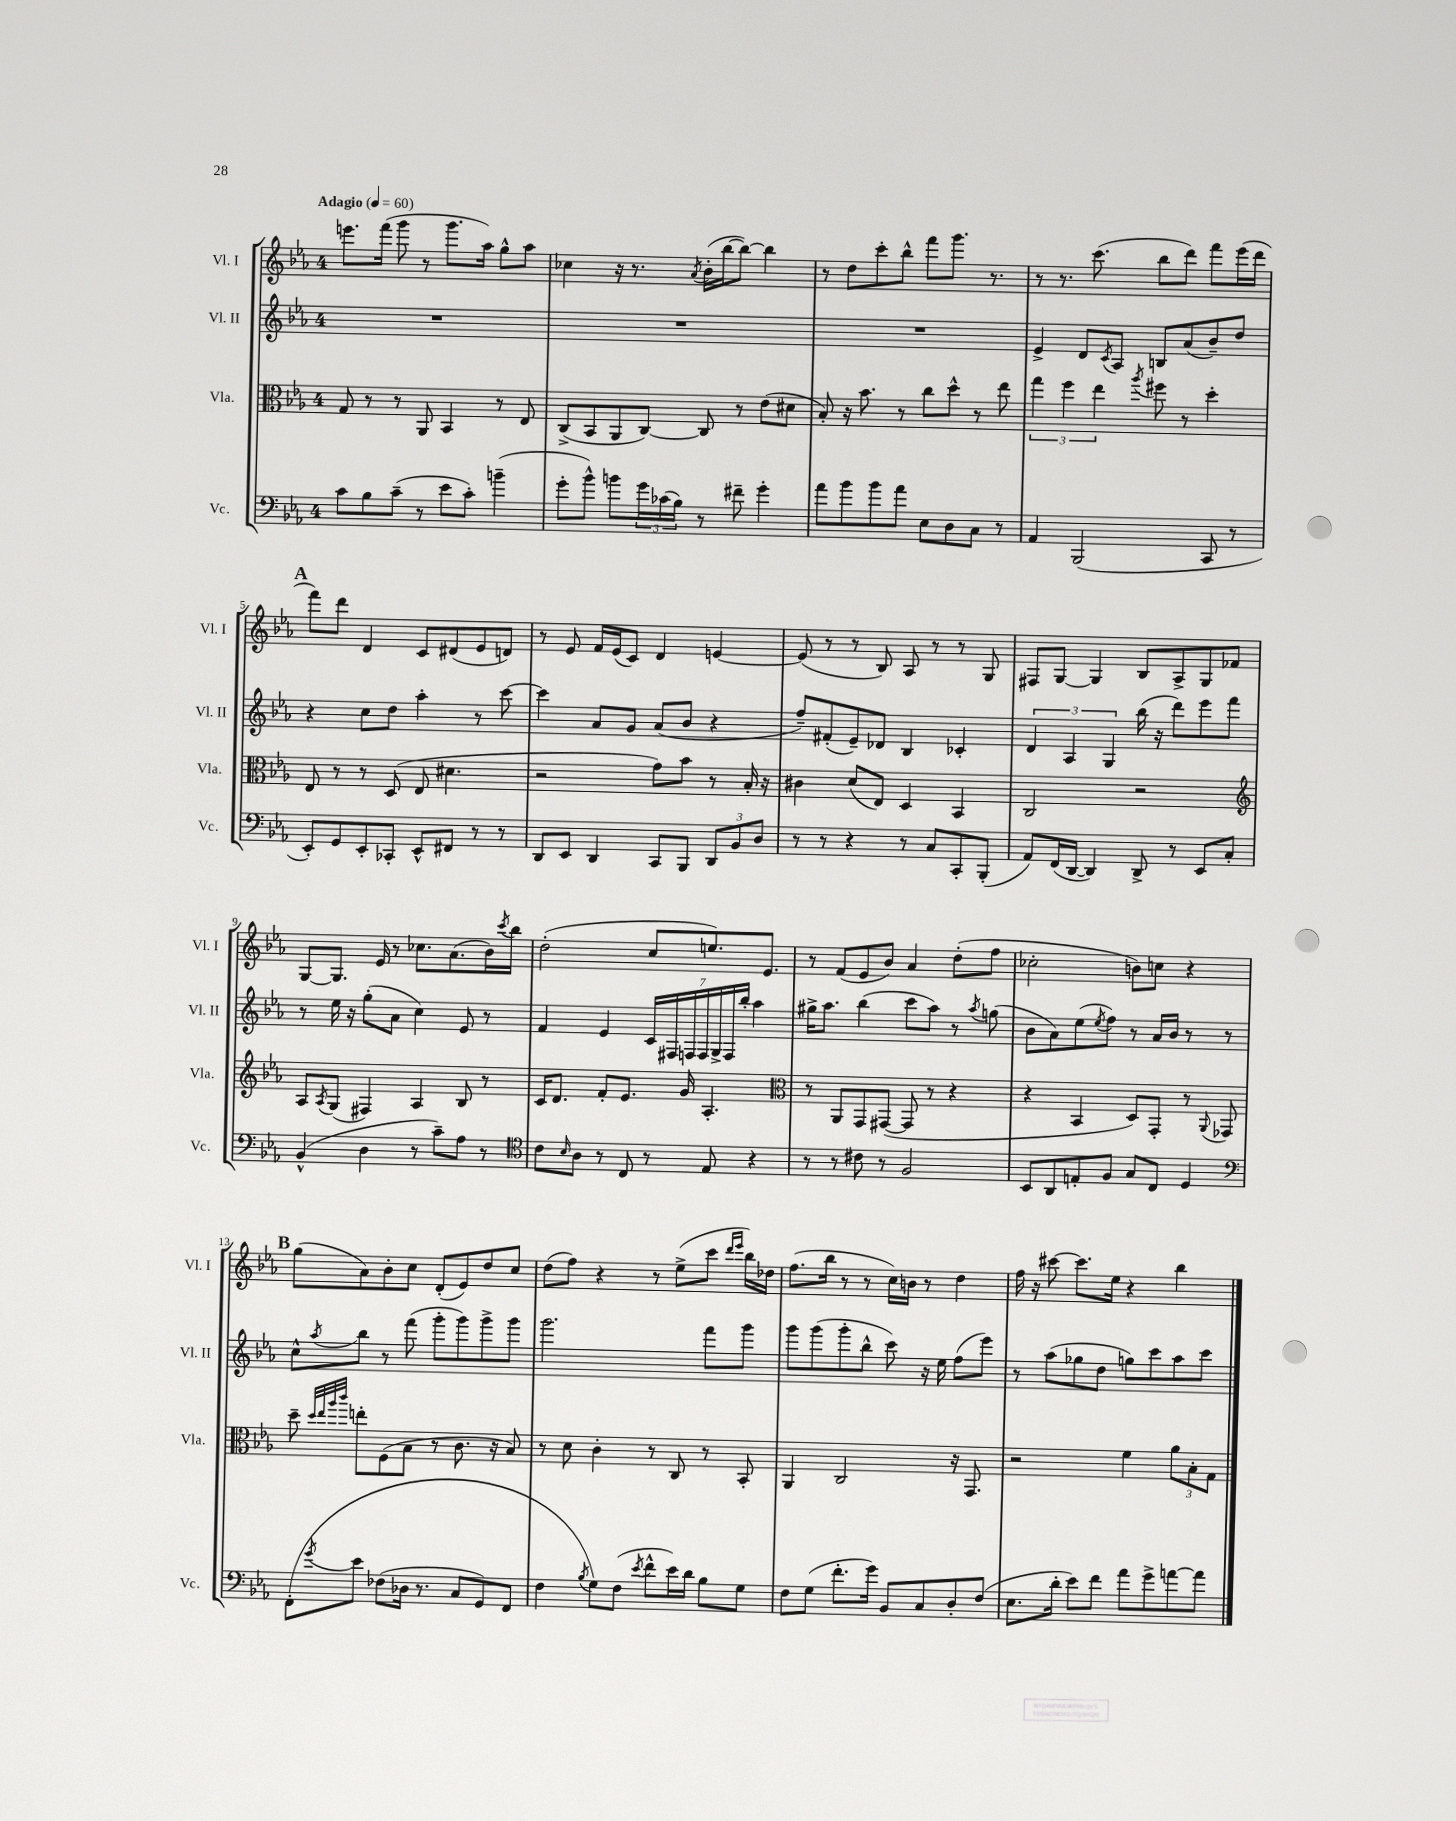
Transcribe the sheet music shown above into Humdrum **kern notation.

**kern	**kern	**kern	**kern
*part4	*part3	*part2	*part1
*staff4	*staff3	*staff2	*staff1
*I"Vc.	*I"Vla.	*I"Vl. II	*I"Vl. I
*I'Vc.	*I'Vla.	*I'Vl. II	*I'Vl. I
*clefF4	*clefC3	*clefG2	*clefG2
*k[b-e-a-]	*k[b-e-a-]	*k[b-e-a-]	*k[b-e-a-]
*M4/4	*M4/4	*M4/4	*M4/4
*MM60	*MM60	*MM60	*MM60
=1	=1	=1	=1
!	!	!	!LO:TX:a:B:t=Adagio
8c\L	8G/	1r	8.eeen\L
8B-\	8r	.	.
.	.	.	(16fff\Jk
(8c~\J	8r	.	8ggg\
8r	8AA-/	.	8r
8e-\L	4BB-/	.	8.ggg\L
8c'\J)	.	.	.
.	.	.	16aa-\Jk)
(4bn~\	8r	.	8gg^^\L
.	8E-/	.	8aa-\J
=2	=2	=2	=2
8g'\L	(8C^/L	1r	4cc-X\
8b-^^\J)	8BB-/	.	.
8bn\L	8AA-/	.	16r
.	.	.	8.r
24g\L	[8C/J)	.	.
(24c-X\	.	.	.
24B-\JJ)	.	.	.
.	.	.	8qa-/
8r	8C/]	.	(16b-'\LL
.	.	.	[16bb-\J
8f#X~\	8r	.	8bb-\J_)
4g'\	(8e-\L	.	4bb-\]
.	8d#X\J	.	.
=3	=3	=3	=3
8a-\L	8B-'/)	1r	8r
8b-\	16r	.	8dd\L
.	8.b-\	.	.
8b-\	.	.	8ccc'\
8a-\J	8r	.	8bb-^^\J
8E-\L	8cc\L	.	8fff\L
8D\	8dd^^\J	.	8.ggg\J
8C\J	8r	.	.
.	.	.	8.r
8r	8ee-\	.	.
=4	=4	=4	=4
4AA-/	6gg\	4e-^/	8r
.	.	.	8.r
.	6ff\	.	.
(2BBB-/	.	8d/L	.
.	.	.	(8.ccc\
.	6ee-\	.	.
.	.	8qc/	.
.	.	8A-/J	.
.	8qaa-/	.	.
.	8ff#X\	8Bn/L	8bb-\L
.	8r	(8a-/	8ddd\J)
8CC/	4dd'\	8b-~/)	8fff\L
8r	.	8dd/J	(16eee-\L
.	.	.	16ddd\JJ
!!LO:LB:g=z
!!LO:REH:place=s1:t=A
=5	=5	=5	=5
8EE-'/L)	8E-/	4r	8fff\L)
8GG/	8r	.	8ddd\J
8EE-'/	8r	8cc\L	4d/
8CC-X'/J	(8D/	8dd\J	.
8EE-^^/L	8E-/	4aa-'\	8c/L
8FF#X/J	4.d#X\	.	(8d#X/
8r	.	8r	8e-/
8r	.	[8ccc\	8dn/J)
=6	=6	=6	=6
8DD/L	2r	4ccc\]	8r
8EE-/J	.	.	8e-/
4DD/	.	8a-/L	16f/LL
.	.	.	(16e-/J
.	.	8g/J	8c/J)
8CC/L	8g\L)	(8a-/L	4d/
8BBB-/J	8b-\J	8b-/J	.
12DD/L	8r	4r	[4en/
12BB-/	.	.	.
.	16B-'/	.	.
12D/J	.	.	.
.	16r	.	.
=7	=7	=7	=7
8r	4c#X\	8ff~/L)	(8e/]
8r	.	(8f#X'/	8r
4r	(8d/L	8e-~/)	8r
.	8E-/J)	8d-X/J	8B-/)
8r	4D/	4B-/	8A-/
8C/L	.	.	8r
8CC'/	4BB-/	4c-X'/	8r
(8BBB-'/J	.	.	8G/
=8	=8	=8	=8
8AA-/L)	2C/	6d/	8F#X/L
(16FF/L	.	.	[8G/J
.	.	6A-/	.
[16DD/JJ	.	.	.
4DD/])	.	.	4G/]
.	.	6G/	.
8DD^/	2r	(16bb-\	8B-/L
.	.	16r	.
8r	.	8ddd\L)	8A-^/
8EE-/L	.	8eee-\	8G/
8C'/J	.	8fff\J	8f-X/J
!!LO:LB:g=z
=9	=9	=9	=9
*	*clefG2	*	*
(4BB-^^/	8A-/L	8r	[8G/L
.	8qA-/	.	.
.	(8G/J	16ee-\	8.G/J]
.	.	16r	.
4D\	4F#X/)	(8gg'\L	.
.	.	.	16e-/
.	.	8a-\J	8r
8r	4A-/	4cc\)	8.cc-X\L
8c~\L)	.	.	.
.	.	.	(8.a-\
8A-\J	8B-/	8e-/	.
8r	8r	8r	16b-\L)
.	.	.	8qccc/
.	.	.	16bb-\JJ
=10	=10	=10	=10
*clefC4	*	*	*
8c\L	16c/KL	4f/	(2dd'\
.	8.d/J	.	.
16qqB-/	.	.	.
8A-\J	.	.	.
8r	8f'/L	4e-/	.
8C/	8.e-/J	.	.
8r	.	28c/LL	8cc/L
.	.	28F#X/	.
.	16g/	.	.
.	.	28Fn/	.
.	.	28F/	.
8E-/	4.A-'/	.	8.een/)
.	.	28G^/	.
.	.	28F/	.
.	.	28bb-'/JJ	.
4r	.	4aa-\	.
.	.	.	8.e-/J
=11	=11	=11	=11
*	*clefC3	*	*
8r	8r	16gg#X^\KL	8r
.	.	8.aa-\J	.
8r	8AA-/L	.	(8f/L
8c#X\	8GG/	(4bb-\	8e-/
8r	([8GG#X/J	.	8b-/J)
2F/	8GG#/]	8ccc\L	4a-/
.	8r	8aa-\J)	.
.	4r	8r	(8dd'\L
.	.	8qaa-/	.
.	.	(8ggn\	8ff\J
=12	=12	=12	=12
8BB-/L	4r	8b-\L	2cc-X'\
8AA-/	.	8a-\)	.
8En'/	4BB-/	(8ee-\	.
.	.	8qee-/	.
8F/J	.	8ff\J)	.
8G/L	8D/L)	8r	8bn\L)
8C/J	8GG'/J	16a-/LL	8ccn\J
.	.	16b-/JJ	.
4D/	8r	8r	4r
.	8qqAA-/	.	.
.	8GG-X/	8r	.
!!LO:LB:g=z
!!LO:REH:place=s1:t=B
=13	=13	=13	=13
*clefF4	*	*	*
(8FF'\L	8dd~\	8cc^^\L	(8gg\L
.	32qqdd/LLL	.	.
.	32qqee-/	.	.
.	32qqaa-/	.	.
8qg/	32qqccc/JJJ	8qaa-/	.
8e-\J	8een'\L	8bb-\J	8a-\)
(8F-X\L	(8F\	8r	8b-'\
16D-X\Jk	8B-\J	(8fff\	8cc\J
8.r	.	.	.
.	8r	8ggg'\L	(8d'/L
8C/L	8.c\	8ggg\)	8e-/)
8GG/)	.	8ggg^\	8dd/
.	16r	.	.
8FF/J	8B-/)	8ggg\J	8cc/J
=14	=14	=14	=14
4F\	8r	2.ggg\	(8dd\L
.	8d\	.	8ff\J)
8qB-/	.	.	.
8G\L)	4c'\	.	4r
(8F\J	.	.	.
8qe-/	.	.	.
8f^^\L	8r	.	8r
16e-\L)	8C/	.	(8ee-^\L
16d\JJ	.	.	.
8B-\L	8r	8fff\L	8ccc\J
.	.	.	16qqddd/LL
.	.	.	16qqeee-/JJ
8G\J	8BB-'/	8ggg\J	16bb-\LL)
.	.	.	16dd-X\JJ
=15	=15	=15	=15
8F\L	4AA-/	8ggg\L	(8.ff\L
(8G\J	.	(8ggg\	.
.	.	.	16bb-\Jk
8.f'\L	2C/	8ggg'\	8r
.	.	8bb-^^\J	8r
16g\Jk)	.	.	.
8BB-/L	.	8ccc\)	16cc\LL)
.	.	.	16bn\JJ
8C/	.	16r	8r
.	.	16ee-\	.
8D'/	16r	(8ff\L	4dd\
.	8.GG/	.	.
(8F/J	.	8eee-\J)	.
=16	=16	=16	=16
8.E-\L	2r	8r	16ff\
.	.	.	16r
.	.	(8aa-\L	[8ccc#X\
16d'\Jk	.	.	.
8e-\L)	.	8gg-X\	8.ccc#\L]
8f\J	.	8dd\J	.
.	.	.	16ee-\Jk
8a-\L	4f\	8ggn\L)	4r
8g^\	.	8ccc\	.
[8an\	12a-\L	8aa-\	4bb-\
.	12B-'\	.	.
8a\J]	.	8ccc\J	.
.	12G\J	.	.
==	==	==	==
*-	*-	*-	*-
